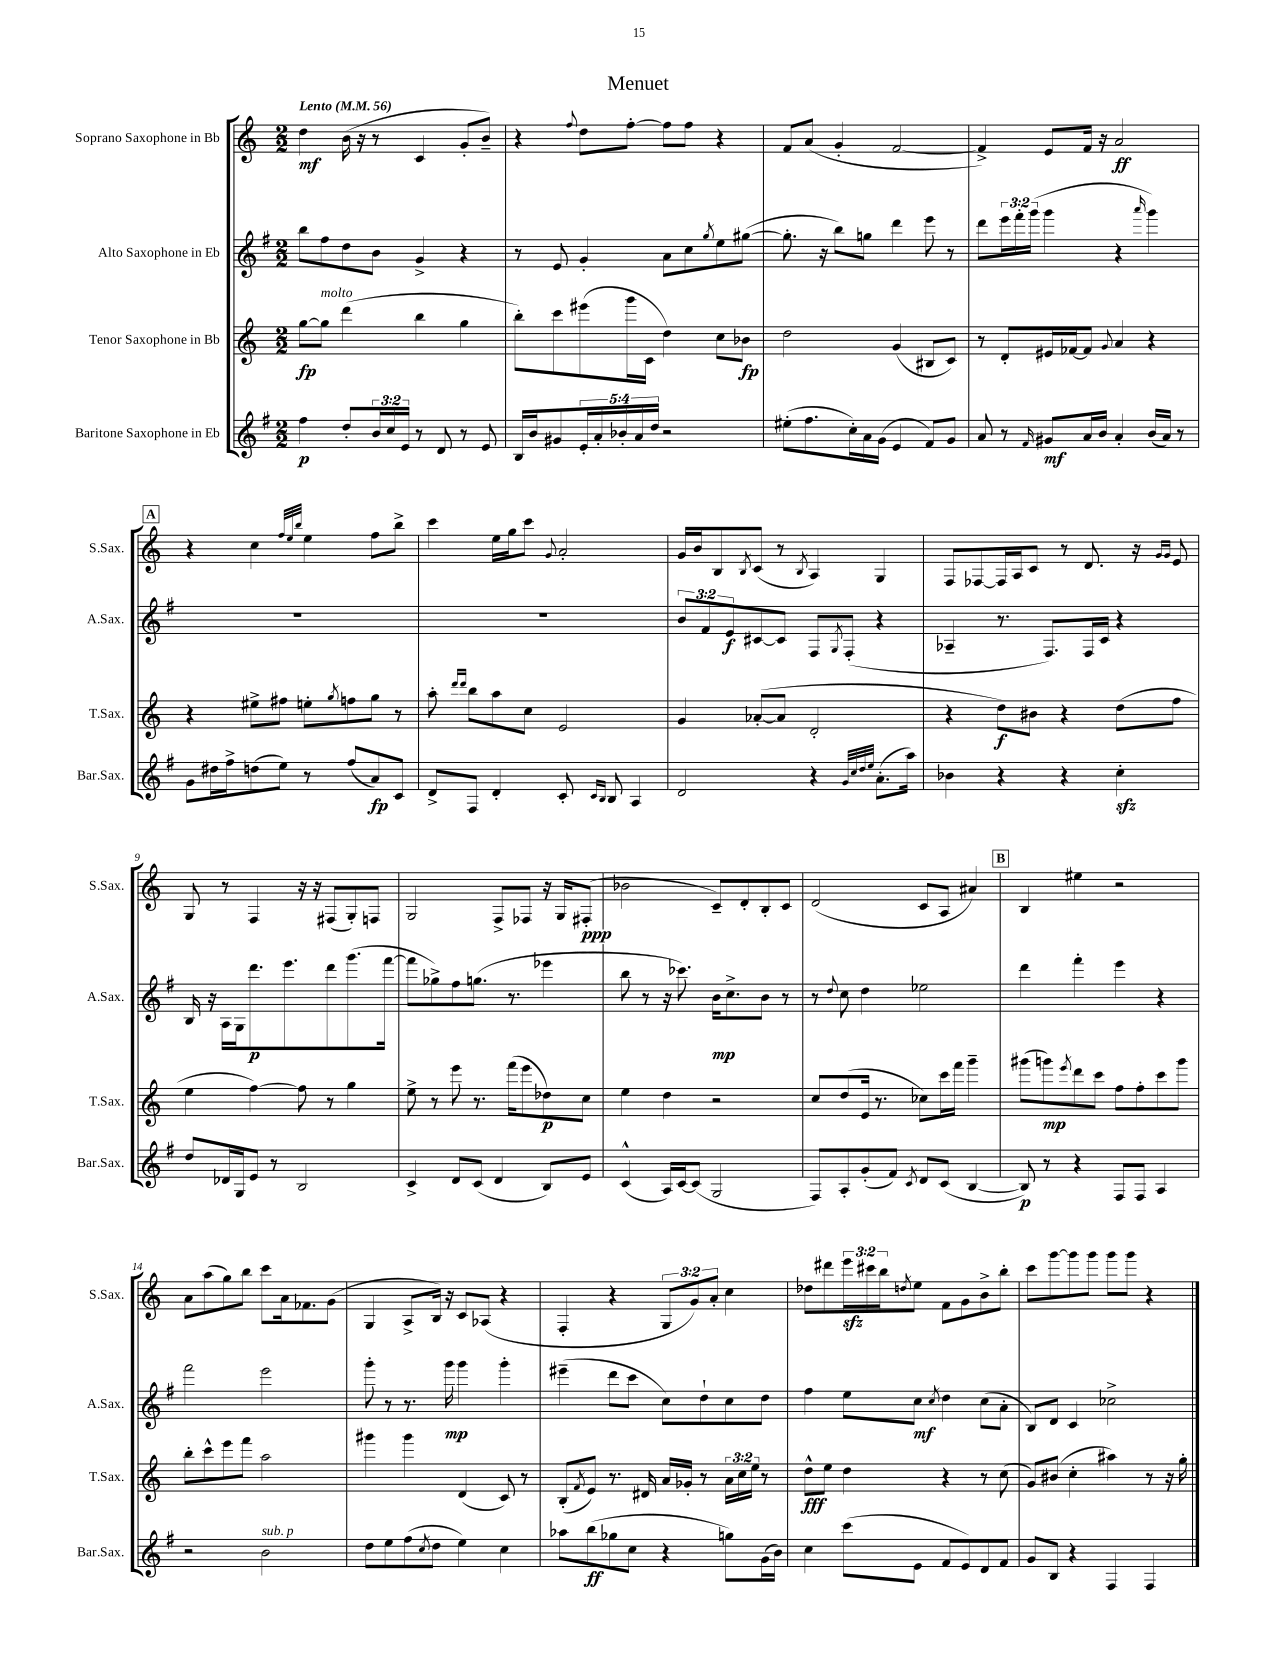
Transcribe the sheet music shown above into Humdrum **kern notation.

**kern	**dynam	**kern	**dynam	**kern	**dynam	**kern	**dynam
*part4	*part4	*part3	*part3	*part2	*part2	*part1	*part1
*staff4	*staff4	*staff3	*staff3	*staff2	*staff2	*staff1	*staff1
*I"Baritone Saxophone in Eb	*	*I"Tenor Saxophone in Bb	*	*I"Alto Saxophone in Eb	*	*I"Soprano Saxophone in Bb	*
*I'Bar.Sax.	*	*I'T.Sax.	*	*I'A.Sax.	*	*I'S.Sax.	*
*clefG2	*	*clefG2	*	*clefG2	*	*clefG2	*
*k[f#]	*	*k[]	*	*k[f#]	*	*k[]	*
*M2/2	*	*M2/2	*	*M2/2	*	*M2/2	*
*MM56	*	*MM56	*	*MM56	*	*MM56	*
=1	=1	=1	=1	=1	=1	=1	=1
!	!	!	!	!	!	!LO:TX:a:B:t=Lento	!
4ff#\	p	[8gg\L	fp	8bb\L	.	4dd\	mf
!	!	!LO:TX:a:i:t=molto	!	!	!	!	!
.	.	8gg\J]	.	8ff#\	.	.	.
8dd'/L	.	(4ddd\	.	8dd\	.	(16b\	.
.	.	.	.	.	.	16r	.
24b/L	.	.	.	8b\J	.	8r	.
24cc/	.	.	.	.	.	.	.
24e/JJ	.	.	.	.	.	.	.
8r	.	4bb\	.	4g^/	.	4c/	.
8d/	.	.	.	.	.	.	.
8r	.	4gg\	.	4r	.	8g'/L	.
8e/	.	.	.	.	.	8b~/J)	.
=2	=2	=2	=2	=2	=2	=2	=2
16B/LL	.	8bb'\L)	.	8r	.	4r	.
16b/J	.	.	.	.	.	.	.
8g#X/	.	8ccc\	.	8e/	.	.	.
.	.	.	.	.	.	8qqff/	.
20e'/L	.	(8eee#X\	.	4g'/	.	8dd\L	.
20a'/	.	.	.	.	.	.	.
20b-X'/	.	.	.	.	.	.	.
.	.	16ggg\L	.	.	.	[8ff'\J	.
20a/	.	.	.	.	.	.	.
.	.	16c\JJ	.	.	.	.	.
20dd/JJ	.	.	.	.	.	.	.
2r	.	4dd\)	.	8a\L	.	8ff\L]	.
.	.	.	.	8cc\	.	8ff\J	.
.	.	.	.	8qgg/	.	.	.
.	.	8cc\L	.	8ee\	.	4r	.
.	.	8b-X\J	fp	([8gg#X\J	.	.	.
=3	=3	=3	=3	=3	=3	=3	=3
(8ee#X'\L	.	2dd\	.	8.gg#'\]	.	8f/L	.
8.ff#\	.	.	.	.	.	(8a/J	.
.	.	.	.	16r	.	.	.
.	.	.	.	8bb\L)	.	4g'/	.
16cc'\L)	.	.	.	.	.	.	.
16a\	.	.	.	8ggn\J	.	.	.
(16g\JJ	.	.	.	.	.	.	.
4e/	.	(4g/	.	4ddd\	.	[2f/	.
8f#/L)	.	8B#X/L	.	8eee\	.	.	.
8g/J	.	8c/J)	.	8r	.	.	.
=4	=4	=4	=4	=4	=4	=4	=4
8a/	.	8r	.	8ddd\L	.	4f^/])	.
8r	.	8d'/L	.	24eee\L	.	.	.
.	.	.	.	24fff#'\	.	.	.
.	.	.	.	(24ggg\JJ	.	.	.
16qqf#/	.	.	.	.	.	.	.
8g#X/L	mf	16e#X/L	.	4ggg\	.	8e/L	.
.	.	[16f-X/J	.	.	.	.	.
16a/L	.	8f-/J]	.	.	.	16f/Jk	.
16b/JJ	.	.	.	.	.	16r	.
.	.	8qqg/	.	.	.	.	.
4a'/	.	4a/	.	4r	.	2a/	ff
.	.	.	.	16qqaaa/	.	.	.
(16b/LL	.	4r	.	4ggg\)	.	.	.
16a/JJ)	.	.	.	.	.	.	.
8r	.	.	.	.	.	.	.
!!LO:LB:g=z
!!LO:REH:place=s1:t=A
=5	=5	=5	=5	=5	=5	=5	=5
8g\L	.	4r	.	1r	.	4r	.
16dd#X\L	.	.	.	.	.	.	.
16ff#^\J	.	.	.	.	.	.	.
(8ddn\	.	8ee#X^\L	.	.	.	4cc\	.
8ee\J)	.	8ff#X\J	.	.	.	.	.
.	.	.	.	.	.	32qqff/LLL	.
.	.	.	.	.	.	32qqee/	.
.	.	.	.	.	.	32qqbb/JJJ	.
8r	.	8een'\L	.	.	.	4ee\	.
.	.	8qgg/	.	.	.	.	.
(8ff#/L	.	8ffn\	.	.	.	.	.
8a/)	fp	8gg\J	.	.	.	8ff\L	.
8c/J	.	8r	.	.	.	8bb^\J	.
=6	=6	=6	=6	=6	=6	=6	=6
8d^/L	.	8aa'\	.	1r	.	4ccc\	.
.	.	16qqddd/LL	.	.	.	.	.
.	.	16qqddd/JJ	.	.	.	.	.
8F#/J	.	8bb\L	.	.	.	.	.
4d'/	.	8aa\	.	.	.	16ee\LL	.
.	.	.	.	.	.	16gg\J	.
.	.	8cc\J	.	.	.	8ccc\J	.
.	.	.	.	.	.	8qqg/	.
8c'/	.	2e/	.	.	.	2a'/	.
16qqc/LL	.	.	.	.	.	.	.
16qqB/JJ	.	.	.	.	.	.	.
8B/	.	.	.	.	.	.	.
4A/	.	.	.	.	.	.	.
=7	=7	=7	=7	=7	=7	=7	=7
2d/	.	4g/	.	12b/L	.	16g/LL	.
.	.	.	.	.	.	16b/J	.
.	.	.	.	12f#/	.	.	.
.	.	.	.	.	.	8B/	.
.	.	.	.	12e/	f	.	.
.	.	.	.	.	.	8qB/	.
.	.	([8a-X'/L	.	[8c#X/	.	(8c/J	.
.	.	8a-/J]	.	8c#/J]	.	8r	.
.	.	.	.	.	.	8qB/	.
4r	.	2d'/	.	8F#/L	.	4A/)	.
.	.	.	.	8qG/	.	.	.
.	.	.	.	(8F#'/J	.	.	.
32qqg/LLL	.	.	.	.	.	.	.
32qqcc/	.	.	.	.	.	.	.
32qqdd/	.	.	.	.	.	.	.
32qqee/JJJ	.	.	.	.	.	.	.
(8.a'\L	.	.	.	4r	.	4G/	.
16aa\Jk)	.	.	.	.	.	.	.
=8	=8	=8	=8	=8	=8	=8	=8
4b-X\	.	4r	.	4A-X~/	.	8F/L	.
.	.	.	.	.	.	[8F-X/	.
4r	.	8dd\L)	f	8.r	.	16F-/L]	.
.	.	.	.	.	.	16A/J	.
.	.	8b#X\J	.	.	.	8c/J	.
.	.	.	.	8.F#/L)	.	.	.
4r	.	4r	.	.	.	8r	.
.	.	.	.	16F#/L	.	8.d/	.
.	.	.	.	16c/JJ	.	.	.
4cczz'\	.	(8dd\L	.	4r	.	.	.
.	.	.	.	.	.	16r	.
.	.	.	.	.	.	16qqg/LL	.
.	.	.	.	.	.	16qqg/JJ	.
.	.	8ff\J	.	.	.	8e/	.
!!LO:LB:g=z
=9	=9	=9	=9	=9	=9	=9	=9
8dd/L	.	4ee\	.	16B/	.	8G/	.
.	.	.	.	16r	.	.	.
16d-X/L	.	.	.	16A\LL	.	8r	.
16G/J	.	.	.	16G\J	.	.	.
8e/J	.	[4ff\)	.	8.ddd\	p	4F/	.
8r	.	.	.	.	.	.	.
.	.	.	.	8.eee\	.	.	.
2B/	.	8ff\]	.	.	.	16r	.
.	.	.	.	.	.	16r	.
.	.	8r	.	8ddd\	.	(8F#X/L	.
.	.	4gg\	.	(8.ggg\	.	8G'/)	.
.	.	.	.	.	.	8Fn/J	.
.	.	.	.	[16fff#\Jk	.	.	.
=10	=10	=10	=10	=10	=10	=10	=10
4c^/	.	8ee^\	.	8fff#\L]	.	2G/	.
.	.	8r	.	8gg-X^\)	.	.	.
8d/L	.	8eee\	.	8ff#\	.	.	.
(8c/J	.	8.r	.	(8.ggn\J	.	.	.
4d/	.	.	.	.	.	8F^/L	.
.	.	(16fff\KL	.	8.r	.	.	.
.	.	8eee\	.	.	.	8F-X/J	.
8B/L)	.	8dd-X\)	p	4eee-X\	.	16r	.
.	.	.	.	.	.	16G/KL	.
8e/J	.	8cc\J	.	.	.	(8F#X'/J	ppp
=11	=11	=11	=11	=11	=11	=11	=11
(4c^^/	.	4ee\	.	8bb\	.	2b-X\	.
.	.	.	.	8r	.	.	.
16A/LL)	.	4dd\	.	16r	.	.	.
[16c/J	.	.	.	8.ccc-X\)	.	.	.
(8c/J]	.	.	.	.	.	.	.
2G/	.	2r	.	16b\KL	mp	8c~/L)	.
.	.	.	.	8.cc^\	.	.	.
.	.	.	.	.	.	8d'/	.
.	.	.	.	8b\J	.	8B'/	.
.	.	.	.	8r	.	8c/J	.
=12	=12	=12	=12	=12	=12	=12	=12
8F#/L)	.	8cc/L	.	8r	.	(2d/	.
.	.	.	.	8qqdd/	.	.	.
8A'/	.	(8dd/	.	8cc\	.	.	.
(8g'/	.	16e/Jk	.	4dd\	.	.	.
.	.	8.r	.	.	.	.	.
8f#/J)	.	.	.	.	.	.	.
8qc/	.	.	.	.	.	.	.
8d/L	.	8cc-X\L)	.	2ee-X\	.	8c/L	.
(8c/J	.	16ccc\L	.	.	.	8A/J	.
.	.	16fff\JJ	.	.	.	.	.
[4B/	.	4ggg~\	.	.	.	4a#X/)	.
!!LO:REH:place=s1:t=B
=13	=13	=13	=13	=13	=13	=13	=13
8B/])	p	(8ggg#X\L	.	4ddd\	.	4B/	.
8r	.	8gggn\)	mp	.	.	.	.
.	.	8qeee/	.	.	.	.	.
4r	.	8ddd\	.	4fff#'\	.	4ee#X\	.
.	.	8ccc\J	.	.	.	.	.
8F#/L	.	8ff\L	.	4eee\	.	2r	.
8F#/J	.	8ff'\	.	.	.	.	.
4A/	.	8ccc\	.	4r	.	.	.
.	.	8ggg\J	.	.	.	.	.
!!LO:LB:g=z
=14	=14	=14	=14	=14	=14	=14	=14
2r	.	8bb'\L	.	2fff#\	.	8a\L	.
.	.	8ccc^^\	.	.	.	(8aa\	.
.	.	8eee\	.	.	.	8gg\)	.
.	.	8fff\J	.	.	.	8bb\J	.
!LO:TX:a:i:t=sub. p	!	!	!	!	!	!	!
2b\	.	2aa\	.	2eee\	.	8ccc\L	.
.	.	.	.	.	.	16a\k	.
.	.	.	.	.	.	8.f-X\	.
.	.	.	.	.	.	(8g\J	.
=15	=15	=15	=15	=15	=15	=15	=15
8dd\L	.	4ggg#X\	.	8ggg'\	.	4G/	.
8ee\	.	.	.	8r	.	.	.
(8ff#\	.	4ggg#\	.	8.r	.	8A^/L	.
8qcc/	.	.	.	.	.	.	.
8dd\J	.	.	.	.	.	16B/Jk)	.
.	.	.	.	16ggg\	mp	16r	.
4ee\)	.	(4d/	.	4ggg\	.	8c/L	.
.	.	.	.	.	.	(8A-X/J	.
4cc\	.	8c/)	.	4ggg'\	.	4r	.
.	.	8r	.	.	.	.	.
=16	=16	=16	=16	=16	=16	=16	=16
8aa-X\L	.	(8B'/L	.	(4eee#X~\	.	4F'/	.
.	.	8qf/	.	.	.	.	.
(8bb\	ff	8e/J)	.	.	.	.	.
8gg-X\	.	8.r	.	8ddd\L	.	4r	.
8cc\J	.	.	.	8ccc\J	.	.	.
.	.	16d#X/	.	.	.	.	.
4r	.	16a/LL	.	8cc\L)	.	12G/L	.
.	.	16g-X'/JJ	.	.	.	.	.
.	.	.	.	.	.	12g/)	.
.	.	8r	.	8dd`\	.	.	.
.	.	.	.	.	.	12a'/J	.
8ggn\L)	.	24a\LL	.	8cc\	.	4cc\	.
.	.	24cc\	.	.	.	.	.
.	.	24ee\JJ	.	.	.	.	.
(16g\L	.	8r	.	8dd\J	.	.	.
16b\JJ)	.	.	.	.	.	.	.
=17	=17	=17	=17	=17	=17	=17	=17
4cc\	.	8dd^^\L	fff	4ff#\	.	8dd-X\L	.
.	.	8ee\J	.	.	.	8ddd#X\	.
(8ccc\L	.	4dd\	.	8ee\L	.	24eeezz\L	.
.	.	.	.	.	.	24ccc#X\	.
.	.	.	.	.	.	24bb\J	.
.	.	.	.	.	.	8qddn/	.
8e\J	.	.	.	8cc\J	mf	8ee\J	.
.	.	.	.	8qcc/	.	.	.
8f#/L	.	4r	.	4dd\	.	8f\L	.
8e/)	.	.	.	.	.	8g\	.
8d/	.	8r	.	(8cc\L	.	8b^\	.
8f#/J	.	(8cc\	.	8a'\J	.	8bb'\J	.
=18	=18	=18	=18	=18	=18	=18	=18
8g/L	.	8g/L)	.	8B/L)	.	8ccc\L	.
8B/J	.	(8b#X/J	.	8d/J	.	[8ggg\	.
4r	.	4cc'\	.	4c/	.	8ggg\]	.
.	.	.	.	.	.	8ggg\J	.
4F#/	.	4aa#X\)	.	2cc-X^\	.	8ggg\L	.
.	.	.	.	.	.	8ggg\J	.
4F#/	.	8r	.	.	.	4r	.
.	.	16r	.	.	.	.	.
.	.	16gg'\	.	.	.	.	.
==	==	==	==	==	==	==	==
*-	*-	*-	*-	*-	*-	*-	*-
